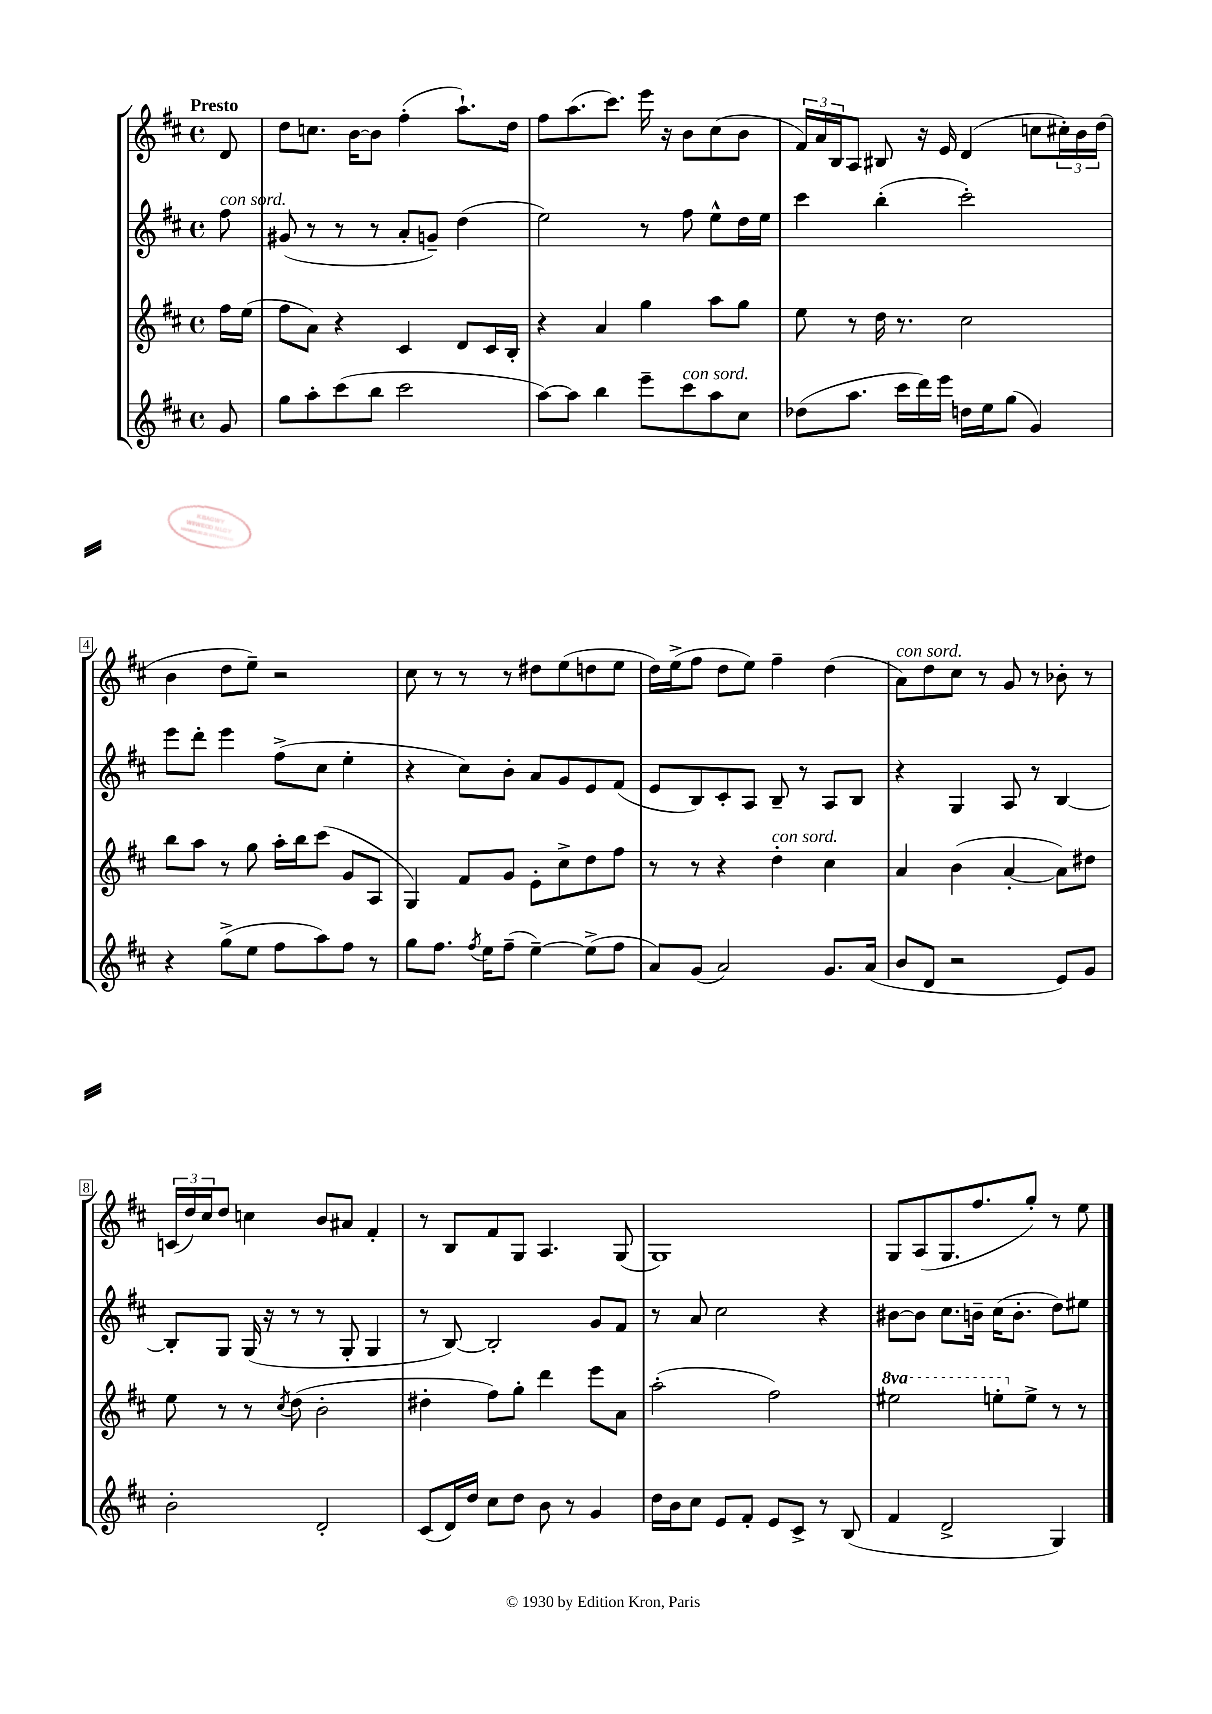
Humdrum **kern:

**kern	**kern	**kern	**kern
*staff4	*staff3	*staff2	*staff1
*clefG2	*clefG2	*clefG2	*clefG2
*k[f#c#]	*k[f#c#]	*k[f#c#]	*k[f#c#]
*M4/4	*M4/4	*M4/4	*M4/4
*met(c)	*met(c)	*met(c)	*met(c)
8g/	16ff#\LL	8ff#\	8d/
.	(16ee\JJ	.	.
=	=	=	=
8gg\L	8ff#\L	(8g#/	8dd\L
8aa'\	8a\J)	8r	8.cc\J
(8ccc#\	4r	8r	.
.	.	.	[16b\LK
8bb\J	.	8r	8b\]J
2ccc#\	4c#/	8a'/L	(4ff#'\
.	.	8g~/J)	.
.	8d/L	(4dd\	8.aa`\L)
.	16c#/L	.	.
.	16B'/JJ	.	16dd\Jk
=	=	=	=
[8aa\L)	4r	2ee\)	8ff#\L
8aa\]J	.	.	(8.aa\
4bb\	4a/	.	.
.	.	.	8.ccc#\J)
8eee~\L	4gg\	8r	16eee\
.	.	.	16r
8ccc#\	.	8ff#\	8b\L
8aa\	8aa\L	8ee^^\L	(8cc#\
8cc#\J	8gg\J	16dd\L	8b\J
.	.	16ee\JJ	.
=	=	=	=
(8dd-\L	8ee\	4ccc#\	24f#/LL)
.	.	.	24a/
.	.	.	24B/J
8.aa\J	8r	.	8A/J
.	16dd\	(4bb'\	8B#/
16ccc#\LL	8.r	.	.
16ddd\)	.	.	16r
16eee\JJ	.	.	16e/
16dd\LL	2cc#\	2ccc#'\)	(4d/
16ee\J	.	.	.
(8gg\J	.	.	.
4g/)	.	.	8cc\L
.	.	.	24cc#'\L)
.	.	.	24b\
.	.	.	(24dd\JJ
=	=	=	=
4r	8bb\L	8eee\L	4b\
.	8aa\J	8ddd'\J	.
(8gg^\L	8r	4eee\	8dd\L
8ee\J	8gg\	.	8ee~\J)
8ff#\L	16aa'\LL	(8ff#^\L	2r
.	16bb\J	.	.
8aa\)	(8ccc#\J	8cc#\J	.
8ff#\J	8g/L	4ee'\	.
8r	8A/J	.	.
=	=	=	=
8gg\L	4G/)	4r	8cc#\
8.ff#\J	.	.	8r
.	8f#/L	8cc#\L)	8r
8qff#/	.	.	.
16ee\LK	.	.	.
(8ff#~\J	8g/J	8b'\J	8r
[4ee~\)	8e'\L	8a/L	8dd#\L
.	8cc#^\	8g/	(8ee\
(8ee^\]L	8dd\	8e/	8dd\
8ff#\J	8ff#\J	(8f#/J	8ee\J
=	=	=	=
8a/L)	8r	8e/L	16dd\LL)
.	.	.	(16ee^\J
(8g/J	8r	8B/)	8ff#\J
2a/)	4r	8c#'/	8dd\L
.	.	8A/J	8ee\J)
.	4dd'\	8B~/	4ff#~\
.	.	8r	.
8.g/L	4cc#\	8A/L	(4dd\
.	.	8B/J	.
(16a/Jk	.	.	.
=	=	=	=
8b/L	4a/	4r	8a\L)
8d/J	.	.	8dd\
2r	(4b\	4G/	8cc#\J
.	.	.	8r
.	[4a'/	8A/	8g/
.	.	8r	8r
8e/L)	8a\]L)	[4B/	8b-'\
8g/J	8dd#\J	.	8r
=	=	=	=
2b'\	8ee\	8B'/]L	(24c/LL
.	.	.	24dd/)
.	.	.	24cc#/J
.	8r	8G/J	8dd/J
.	8r	(16G/	4cc\
.	.	16r	.
.	8qcc#/	.	.
.	(8dd\	8r	.
2d'/	2b'\	8r	8b/L
.	.	8G'/	8a#/J
.	.	4G/	4f#'/
=	=	=	=
(8c#/L	4dd#'\	8r	8r
16d/L)	.	[8B/)	8B/L
16dd/JJ	.	.	.
8cc#\L	8ff#\L)	2B'/]	8f#/
8dd\J	8gg'\J	.	8G/J
8b\	4ddd\	.	4.A/
8r	.	.	.
4g/	8eee\L	8g/L	.
.	8a\J	8f#/J	(8G/
=	=	=	=
16dd\LL	(2aa'\	8r	1G)
16b\J	.	.	.
8cc#\J	.	8a/	.
8e/L	.	2cc#\	.
8f#'/J	.	.	.
8e/L	2ff#\)	.	.
8c#^/J	.	.	.
8r	.	4r	.
(8B/	.	.	.
=	=	=	=
4f#/	2eee#\	[8b#\L	8G/L
.	.	8b#\]J	(8A/
2d^/	.	8.cc#\L	8.G/
.	.	16b~\Jk	8.ff#/
.	8eee'\L	(16cc#\LK	.
.	.	8.b'\J	.
.	8ee^\J	.	8gg'/J)
4G/)	8r	8dd\L)	8r
.	8r	8ee#\J	8ee\
==	==	==	==
*-	*-	*-	*-
